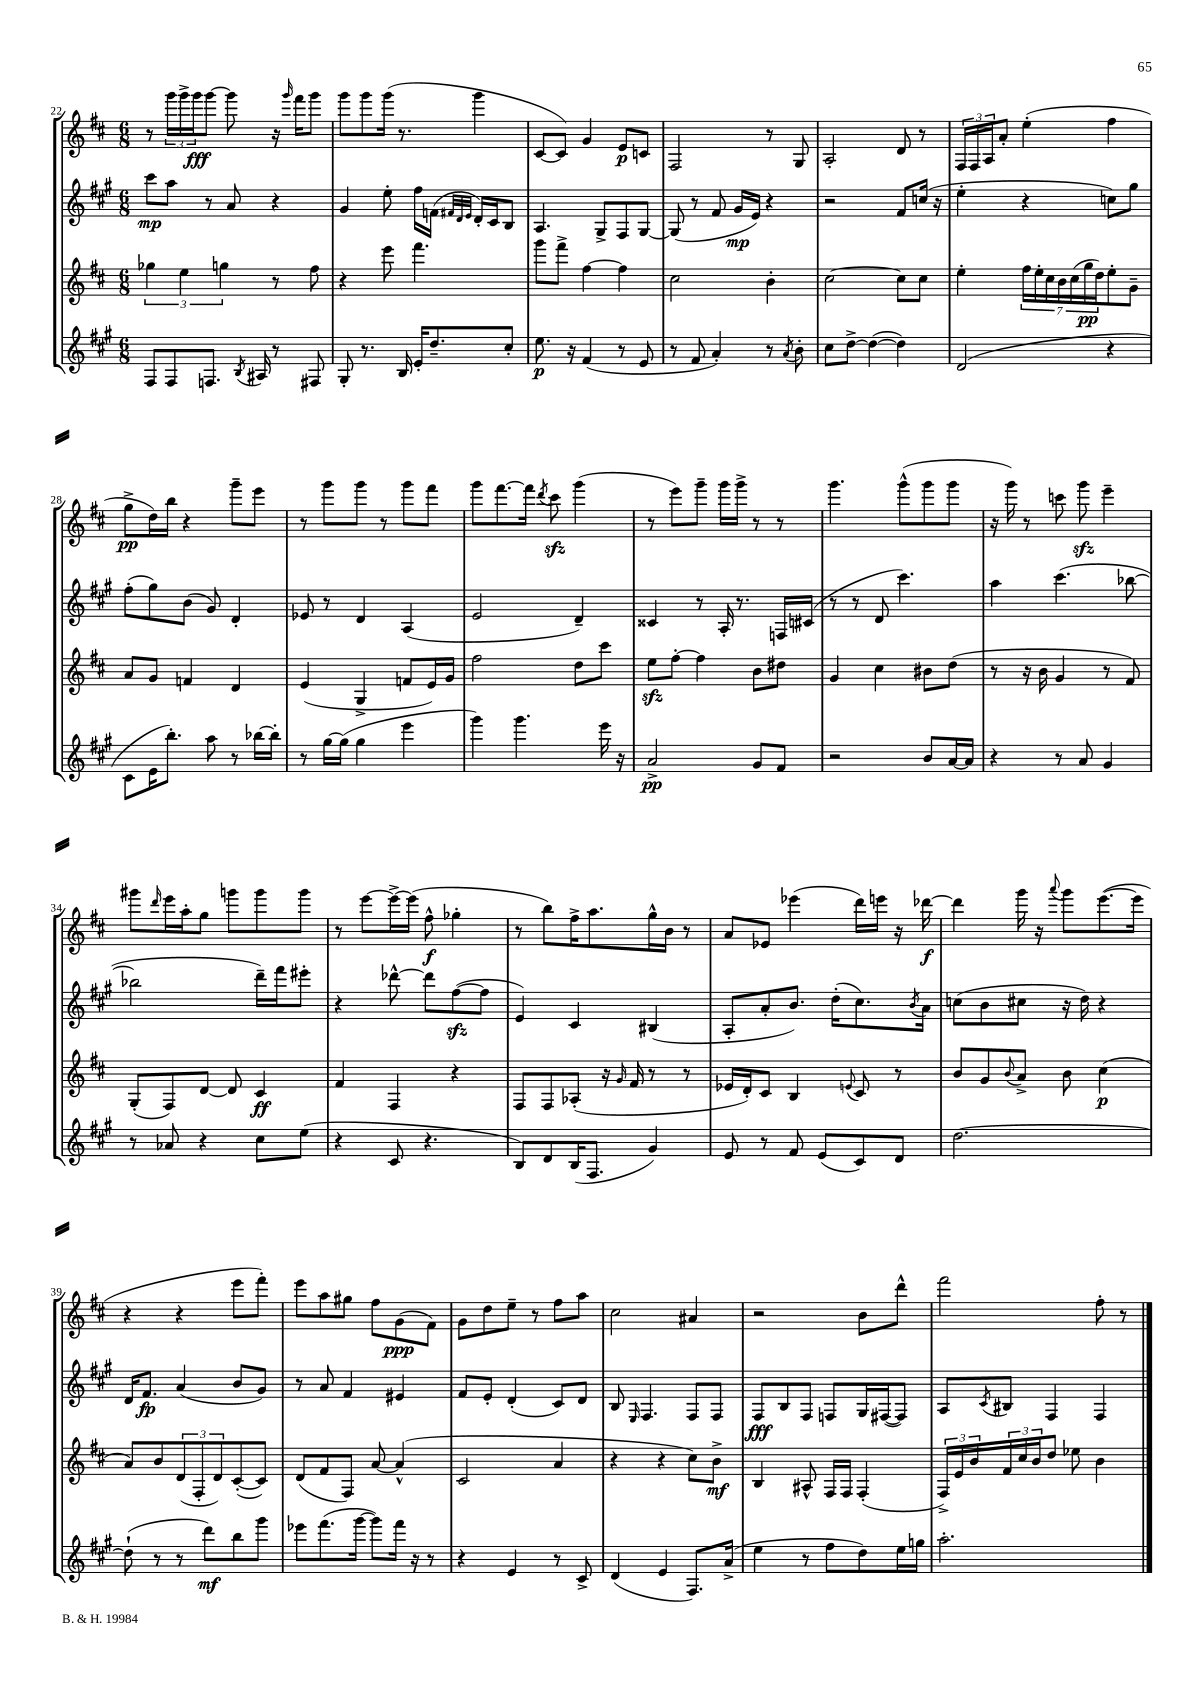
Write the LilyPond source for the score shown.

<<
\new StaffGroup <<
\new Staff = "s0" {
    \clef treble \key d \major \numericTimeSignature \time 6/8
    r8 \tuplet 3/2 { g'''16 g'''16-> g'''16\fff } g'''8~ g'''8 r16 \grace { g'''16 } fis'''16 g'''8 |
    g'''8 g'''8 g'''16( r8. g'''4 |
    cis'8~ cis'8) g'4 e'8\p c'8 |
    fis2 r8 g8 |
    a2-. d'8 r8 |
    \tuplet 3/2 { fis16 fis16 a16 } a'8-. e''4-.( fis''4 |
    g''8->\pp d''16) b''16 r4 g'''8-- e'''8 |
    r8 g'''8 g'''8 r8 g'''8 fis'''8 |
    g'''8 fis'''8.~ fis'''16 \acciaccatura { d'''8 } cis'''8\sfz g'''4( |
    r8 e'''8) g'''8-- g'''16 g'''16-> r8 r8 |
    g'''4. g'''8-^( g'''8 g'''8 |
    r16 g'''16) r8 c'''8 g'''8\sfz e'''4-- |
    gis'''8 \grace { d'''16 } e'''16 a''16-. g''8 g'''8 g'''8 g'''8 |
    r8 e'''8~ e'''16~-> e'''16( fis''8-^\f ges''4-. |
    r8 b''8) fis''16-> a''8. g''16-^ b'16 r8 |
    a'8 ees'8 ees'''4( d'''16) e'''16 r16 des'''16~\f |
    des'''4 g'''16 r16 \appoggiatura { a'''8 } g'''8 e'''8.~( e'''16 |
    r4 r4 e'''8 fis'''8-.) |
    e'''8 a''8 gis''8 fis''8 g'8\ppp( fis'8) |
    g'8 d''8 e''8-- r8 fis''8 a''8 |
    cis''2 ais'4 |
    r2 b'8 d'''8-^ |
    fis'''2 fis''8-. r8 \bar "|." |
}
\new Staff = "s1" {
    \clef treble \key a \major \numericTimeSignature \time 6/8
    cis'''8\mp a''8 r8 a'8 r4 |
    gis'4 e''8-. fis''16 f'16( \grace { fis'32 d'32 e'32 } d'16-.) cis'16 b8 |
    a4. gis8-> fis8 gis8~ |
    gis8( r8 fis'8 gis'16\mp e'16) r4 |
    r2 fis'8 c''16( r16 |
    e''4-. r4 c''8) gis''8 |
    fis''8-.( gis''8) b'8( gis'8) d'4-. |
    ees'8 r8 d'4 a4( |
    e'2 d'4--) |
    cisis'4 r8 a16-. r8. f16 cis'16( |
    r8 r8 d'8 cis'''4.) |
    a''4 cis'''4.( bes''8~ |
    bes''2 d'''16--) fis'''16 eis'''8-. |
    r4 des'''8~-^ des'''8 fis''8~\sfz( fis''8 |
    e'4) cis'4 bis4( |
    a8-. a'8-. b'8.) d''16-.( cis''8.) \acciaccatura { b'8 } a'16 |
    c''8( b'8 cis''8 r16 d''16) r4 |
    d'16 fis'8.\fp a'4( b'8 gis'8) |
    r8 a'8 fis'4 eis'4 |
    fis'8 e'8-. d'4-.( cis'8) d'8 |
    b8 \grace { e16 } fis4. fis8 fis8 |
    fis8\fff b8 fis8 f8 gis16 fis16~( fis8) |
    a8 \acciaccatura { cis'8 } bis8 fis4 fis4 \bar "|." |
}
\new Staff = "s2" {
    \clef treble \key d \major \numericTimeSignature \time 6/8
    \tuplet 3/2 { ges''4 e''4 g''4 } r8 fis''8 |
    r4 e'''8 fis'''4. |
    g'''8 fis'''8-> fis''4~ fis''4 |
    cis''2 b'4-. |
    cis''2~ cis''8 cis''8 |
    e''4-. \tuplet 7/4 { fis''16 e''16-. cis''16 b'16 cis''16( g''16\pp d''16) } e''8-. g'8-- |
    a'8 g'8 f'4 d'4 |
    e'4( g4-> f'8 e'16) g'16 |
    fis''2 d''8 cis'''8 |
    e''8\sfz fis''8~-. fis''4 b'8 dis''8 |
    g'4 cis''4 bis'8 d''8( |
    r8 r16 b'16 g'4 r8 fis'8) |
    g8-.( fis8) d'8~ d'8 cis'4\ff |
    fis'4 fis4 r4 |
    fis8 fis8 aes8-.( r16 \grace { g'16 } fis'16 r8 r8 |
    ees'16 d'16-.) cis'8 b4 \appoggiatura { e'8 } cis'8 r8 |
    b'8 g'8 \appoggiatura { b'8 } a'8-> b'8 cis''4\p( |
    a'8) b'8 \tuplet 3/2 { d'8( fis8-. d'8) } cis'8~-.( cis'8) |
    d'8( fis'8 fis8) a'8~ a'4-^( |
    cis'2 a'4 |
    r4 r4 cis''8) b'8->\mf |
    b4 ais8-^ fis16 fis16 fis4-.( |
    \tuplet 3/2 { fis16->) e'16 b'16 } \tuplet 3/2 { fis'16 cis''16 b'16 } d''8 ees''8 b'4 \bar "|." |
}
\new Staff = "s3" {
    \clef treble \key a \major \numericTimeSignature \time 6/8
    fis8 fis8 f8. \acciaccatura { b8 } ais16 r8 fis8 |
    gis8-. r8. b16 e'16-. d''8.-- cis''8-. |
    e''8.\p r16 fis'4( r8 e'8 |
    r8 fis'8 a'4-.) r8 \acciaccatura { a'8 } b'8-. |
    cis''8 d''8~-> d''4~( d''4) |
    d'2( r4 |
    cis'8 e'16 b''8.-.) a''8 r8 bes''16~ bes''16-. |
    r8 gis''16~ gis''16( gis''4 e'''4 |
    gis'''4) gis'''4. e'''16 r16 |
    a'2->\pp gis'8 fis'8 |
    r2 b'8 a'16~ a'16 |
    r4 r8 a'8 gis'4 |
    r8 aes'8 r4 cis''8 e''8( |
    r4 cis'8 r4. |
    b8) d'8 b16( fis8. gis'4) |
    e'8 r8 fis'8 e'8( cis'8) d'8 |
    d''2.~ |
    d''8-!( r8 r8 d'''8\mf) b''8 gis'''8 |
    ees'''8 fis'''8.( gis'''16~ gis'''8) fis'''16 r16 r8 |
    r4 e'4 r8 cis'8-> |
    d'4( e'4 fis8.) a'16->( |
    e''4 r8 fis''8 d''8) e''16 g''16 |
    a''2.-. \bar "|." |
}
>>
>>
\layout { \context { \Score currentBarNumber = #22 } }
